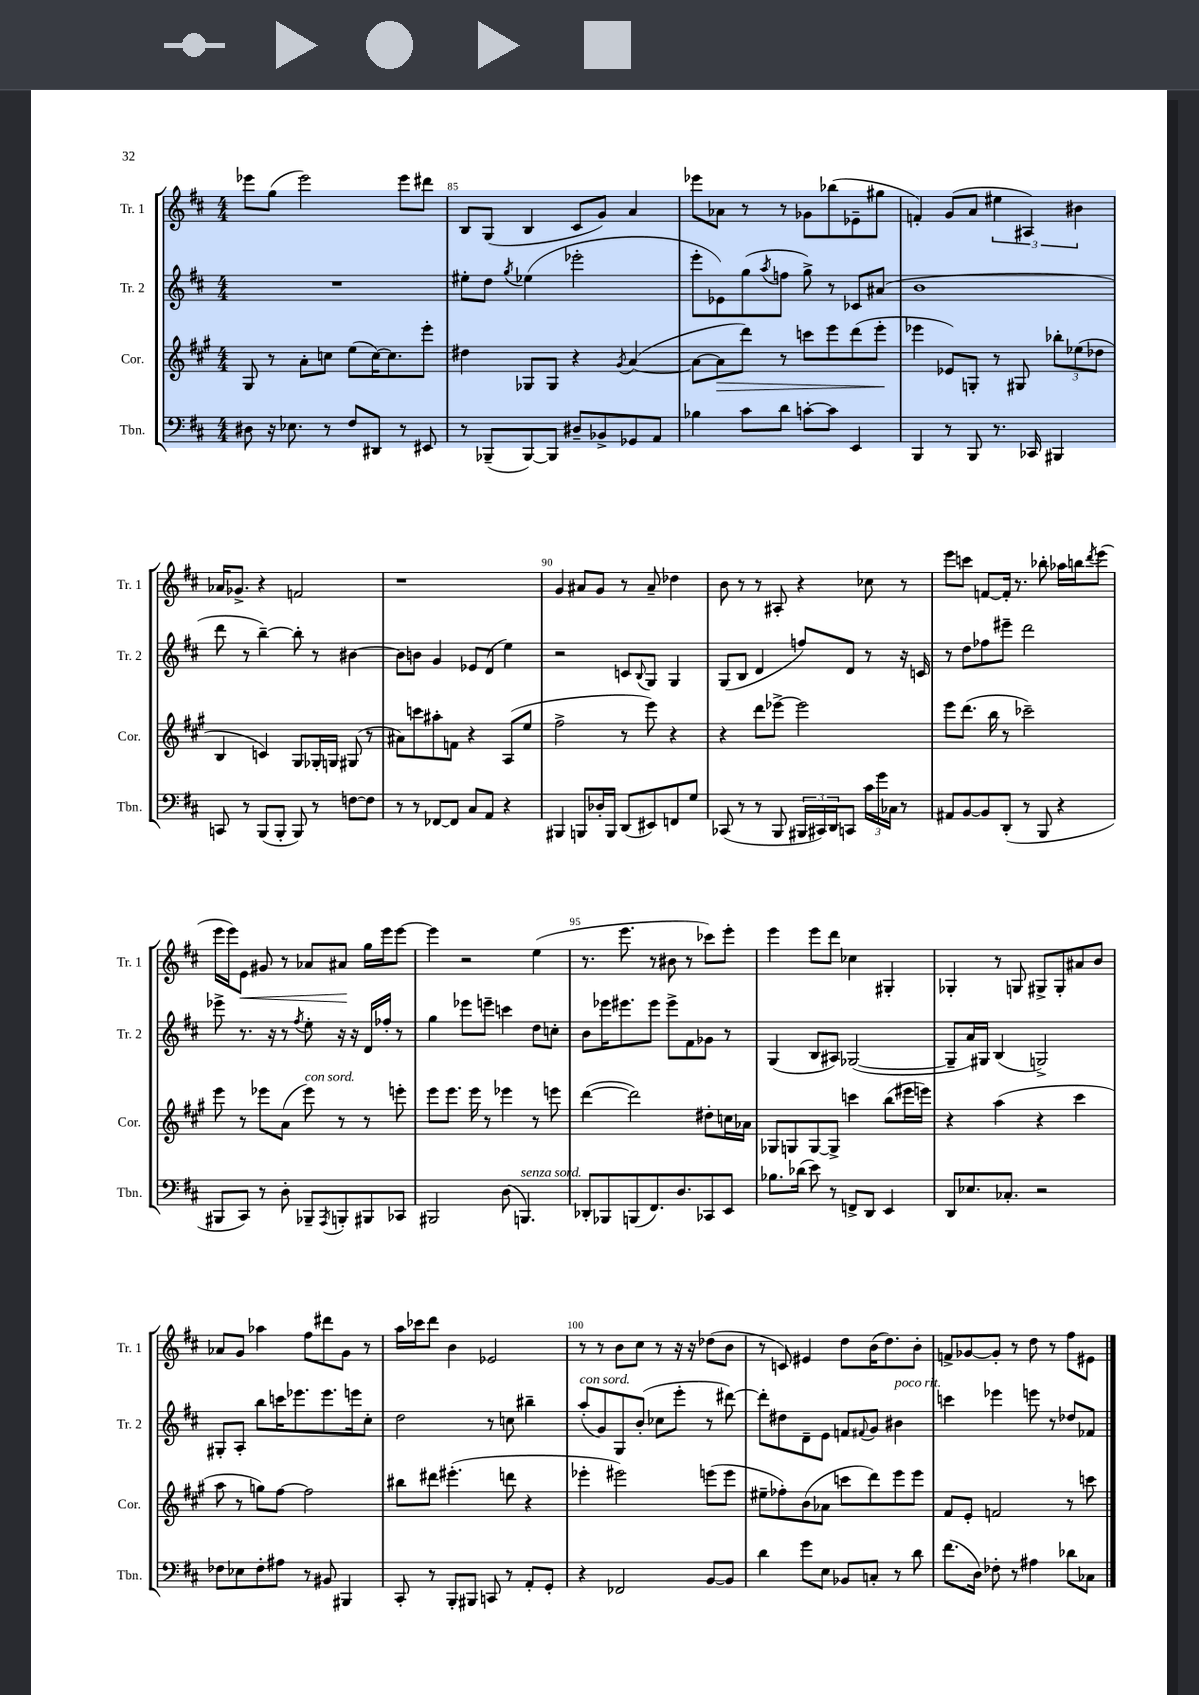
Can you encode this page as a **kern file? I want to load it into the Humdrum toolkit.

**kern	**kern	**dynam	**kern	**kern	**dynam
*part4	*part3	*part3	*part2	*part1	*part1
*staff4	*staff3	*staff3	*staff2	*staff1	*staff1
*I"Tbn.	*I"Cor.	*	*I"Tr. 2	*I"Tr. 1	*
*I'Tbn.	*I'Cor.	*	*I'Tr. 2	*I'Tr. 1	*
*clefF4	*clefG2	*	*clefG2	*clefG2	*
*k[f#c#]	*k[f#c#g#]	*	*k[f#c#]	*k[f#c#]	*
*M4/4	*M4/4	*	*M4/4	*M4/4	*
=84	=84	=84	=84	=84	=84
8D#X\	8G#/	.	1r	8eee-X\L	.
16r	8r	.	.	(8gg\J	.
8.E-X\	.	.	.	.	.
.	8a'\L	.	.	2eee-\)	.
8r	8ccn\J	.	.	.	.
8F#/L	(8ee\L	.	.	.	.
8DD#X/J	[16cc\K)	.	.	.	.
.	8.cc\]	.	.	.	.
8r	.	.	.	8eee-\L	.
8EE#X/	8eee'\J	.	.	8ddd#X\J	.
=85	=85	=85	=85	=85	=85
8r	4dd#X\	.	8ee#X'\L	8B/L	.
(8BBB-X~/L	.	.	8dd\J	(8G/J	.
.	.	.	8qgg/	.	.
[8BBB-/)	8G-X/L	.	(4ee-X\	4B/	.
8BBB-/J]	8G-/J	.	.	.	.
8D#X~/L	4r	.	2eee-X'\	8c#/L	.
8BB-X^/	.	.	.	8g/J)	.
.	8qg#/	.	.	.	.
8GG-X/	([4a/	.	.	4a/	.
8AA/J	.	.	.	.	.
=86	=86	=86	=86	=86	=86
4B-X\	8a\L_	.	8eee'\L	8eee-X\L	.
!	!	!LO:HP:b	!	!	!
.	8a\]	>	8e-X\)	8a-X\J	.
8c#\L	8ddd\J)	.	(8gg\	8r	.
.	.	.	8qaa/	.	.
8d\J	8r	.	8ffn\J	8r	.
[8cn'\L	8cccn\L	.	8gg^\)	8g-X\L	.
8c\J]	8eee\	.	8r	(8bb-X\	.
4EE/	(8ddd\	.	8c-X/L	8e-X~\	.
.	8eee'\J	.	(8a#X/J	8gg#X\J	.
.	.	]	.	.	.
=87	=87	=87	=87	=87	=87
4BBB/	4eee-X\	.	1b	4fn'/)	.
8r	8e-X/L)	.	.	(8g/L	.
8BBB/	8Gn'/J	.	.	8a/J	.
8.r	8r	.	.	6ee#X\	.
.	8G#X/	.	.	.	.
.	.	.	.	6A#X/)	.
16CC-X/	.	.	.	.	.
4BBB#X/	12bb-X'\L	.	.	.	.
.	(12ee-X\	.	.	6b#X\	.
.	12dd-X\J	.	.	.	.
!!LO:LB:g=z
=88	=88	=88	=88	=88	=88
8CCn/	4B/	.	8ddd\	16a-X/KL	.
.	.	.	.	8.g-X^/J	.
8r	.	.	8r	.	.
(8BBB/L	4cn/)	.	[4bb~\)	4r	.
8BBB'/J	.	.	.	.	.
8BBB/)	8G#/L	.	8bb'\]	2fn/	.
8r	16G-X'/L	.	8r	.	.
.	16Gn/JJ	.	.	.	.
[8Fn\L	(8G#X/	.	[4b#X\	.	.
8F\J]	8r	.	.	.	.
=89	=89	=89	=89	=89	=89
8r	8a#X\L)	.	8b#\L]	1r	.
8r	8cccn\	.	8bn\J	.	.
[8FF-X/L	8aa#X'\	.	4g/	.	.
8FF-/J]	8fn\J	.	.	.	.
8C#/L	4r	.	8e-X/L	.	.
8AA/J	.	.	(8d/J	.	.
4r	(8A/L	.	4ee\)	.	.
.	8ee/J	.	.	.	.
=90	=90	=90	=90	=90	=90
4BBB#X/	2ff#^\	.	2r	4g/	.
8BBBn/L	.	.	.	8a#X/L	.
16D-X'/L	.	.	.	8g/J	.
16BBB/JJ	.	.	.	.	.
(8DD/L	8r	.	8cn/L	8r	.
.	.	.	8qqB/	.	.
8EE#X/)	8eee\)	.	8G/J	8a#~/	.
8FFn/	4r	.	4G/	4dd-X\	.
8G/J	.	.	.	.	.
=91	=91	=91	=91	=91	=91
(8CC-X/	4r	.	(8G/L	8b\	.
8r	.	.	8B/J	8r	.
8r	8ddd\L	.	4d/	8r	.
8BBB/	[8eee-X^\J	.	.	8A#X'/	.
24BBB#X/LL	2eee-\]	.	8ffn/L)	4r	.
24CC#X/)	.	.	.	.	.
24DD/J	.	.	.	.	.
8CCn/J	.	.	8d/J	.	.
24c#\LL	.	.	8r	8cc-X\	.
24g\	.	.	.	.	.
24C-X\JJ	.	.	.	.	.
8r	.	.	16r	8r	.
.	.	.	16cn/	.	.
=92	=92	=92	=92	=92	=92
8AA#X/L	8eee\L	.	8r	8eee\L	.
[8BB/	(8.ddd\J	.	8dd\L	8cccn\J	.
8BB/]	.	.	8ff-X\	[8fn/L	.
.	16bb\	.	.	.	.
(8DD'/J	8r	.	8eee#X~\J	16f'/Jk]	.
.	.	.	.	8.r	.
8r	2ccc-X~\)	.	2ddd\	.	.
8BBB/	.	.	.	8bb-X'\	.
4r	.	.	.	16aa-X\LL	.
.	.	.	.	16bbn\J	.
.	.	.	.	8qddd/	.
.	.	.	.	(8eee\J	.
!!LO:LB:g=z
=93	=93	=93	=93	=93	=93
8BBB#X/L	8eee\	.	8eee-X^\	16eee\LL	.
.	.	.	.	16eee\J)	.
!	!	!	!	!	!LO:HP:b
8CC#/J)	8r	.	8.r	8e\J	<
8r	8eee-X\L	.	.	8g#X/	.
.	.	.	16r	.	.
8D'\	(8a\J	.	8r	8r	.
.	.	.	8qff#/	.	.
!	!LO:TX:a:i:t=con sord.	!	!	!	!
8BBB-X~/L	8eee-\)	.	8ee'\	8a-X/L	.
8qAAA/	.	.	.	.	.
8BBBn'/	8r	.	16r	8a#X/J	.
.	.	.	16r	.	.
8BBB#X/	8r	.	16d/LL	16gg\LL	[
.	.	.	16ff-X'/JJ	16eee\J	.
8CC-X/J	8eeen'\	.	8r	[8eee\J	.
=94	=94	=94	=94	=94	=94
2BBB#X/	8eee\L	.	4gg\	4eee\]	.
.	8.eee\J	.	.	.	.
.	.	.	8eee-X\L	2r	.
.	16eee\	.	.	.	.
.	8r	.	8eeen~\J	.	.
(8D\	4eee-X\	.	4cccn\	.	.
!LO:TX:a:i:t=senza sord.	!	!	!	!	!
4.BBBn/)	.	.	.	.	.
.	8r	.	8dd\L	(4ee\	.
.	8eeen\	.	8ccn'\J	.	.
=95	=95	=95	=95	=95	=95
8DD-X'/L	([4ddd\	.	8b\L	8.r	.
8BBB-X/	.	.	16eee-X\K	.	.
.	.	.	8.eee#X\	8.eee\	.
(8BBBn/	2ddd\])	.	.	.	.
8.FF#/)	.	.	8eee#\J	8r	.
.	.	.	8eee#^\L	8b#X\	.
8.D/	.	.	.	.	.
.	.	.	8f#\	8r	.
8CC-X/	8dd#X'\L	.	8g-X\J	8ccc-X\L)	.
8EE/J	16ccn\L	.	8r	8eee'\J	.
.	16a-X\JJ	.	.	.	.
=96	=96	=96	=96	=96	=96
8.B-X\L	8G-X/L	.	(4G/	4eee\	.
.	8Gn/	.	.	.	.
(16d-X\Jk	.	.	.	.	.
8e\)	[8G/	.	8B/L	8eee\L	.
8r	8G^/J]	.	8A#X/J)	8ddd\J	.
8FFn^/L	4cccn\	.	([2G-X/	4cc-X\	.
8DD/J	.	.	.	.	.
4EE/	(8bb\L	.	.	4G#X'/	.
.	16eee#X\L	.	.	.	.
.	16eeen\JJ)	.	.	.	.
=97	=97	=97	=97	=97	=97
8DD/L	4r	.	8G-~/L]	4G-X'/	.
8.E-X/	.	.	16a/L)	.	.
.	.	.	16G#X/JJ	.	.
.	(4aa\	.	(4B/	8r	.
8.C-X'/J	.	.	.	.	.
.	.	.	.	8Gn/	.
2r	4r	.	2Gn^/)	8G#X^/L	.
.	.	.	.	8G#'/	.
.	4ccc#\	.	.	8a#X/	.
.	.	.	.	8b/J	.
!!LO:LB:g=z
=98	=98	=98	=98	=98	=98
8F-X\L	8aa\	.	8G#X'/L	8a-X/L	.
8E-X\	8r	.	8A'/J	8g/J	.
8F-'\	8ggn\L)	.	8bb\L	4aa-X\	.
8A#X\J	[8ff#\J	.	16cccn\K	.	.
.	.	.	8.eee-X\	.	.
8r	2ff#\]	.	.	8ff#\L	.
8BB#X/	.	.	8.eee-\	8ddd#X\	.
4BBB#X/	.	.	.	8g\J	.
.	.	.	16eeen\k	.	.
.	.	.	8cc#'\J	8r	.
=99	=99	=99	=99	=99	=99
8CC#'/	8bb#X\L	.	2dd\	16aa\LL	.
.	.	.	.	16ccc-X\J	.
8r	8ddd#X\J	.	.	8ddd\J	.
8BBB'/L	(4.eee#X'\	.	.	4b\	.
8BBB#X/J	.	.	.	.	.
8CCn/	.	.	8r	2e-X/	.
8r	8dddn\	.	8ccn\	.	.
8AA'/L	4r	.	4bb#X~\	.	.
8GG'/J	.	.	.	.	.
=100	=100	=100	=100	=100	=100
!	!	!	!LO:TX:a:i:t=con sord.	!	!
4r	4eee-X'\	.	(8aa'/L	8r	.
.	.	.	8g/)	8r	.
2FF-X/	2eee#X\)	.	8G/	8b\L	.
.	.	.	(8b'/J	8cc#\J	.
.	.	.	8cc-X\L	8r	.
.	.	.	8eee'\J	16r	.
.	.	.	.	16r	.
[8BB/L	(8eeen\L	.	8r	(8dd-X\L	.
8BB/J]	8eee\J	.	[8ddd#X\)	8b\J	.
=101	=101	=101	=101	=101	=101
4d\	8ee#X~\L	.	8ddd#'\L]	8r	.
.	8ff-X'\)	.	8dd#X\	8cn/)	.
8g\L	(8b\	.	8d~\	4e#X/	.
8E\J	8a-X\J	.	8e\J	.	.
8BB-X/L	8cccn\L	.	8fn/L	8dd\L	.
.	.	.	8qqf#X/	.	.
8Cn'/J	8ddd\)	.	8g/J	(16b\K	.
.	.	.	.	8.dd\)	.
!	!	!	!LO:TX:a:i:t=poco rit.	!	!
8r	8eee\	.	4b#X\	.	.
8d\	8eee\J	.	.	8b'\J	.
=102	=102	=102	=102	=102	=102
(8.f#\L	8f#/L	.	4cccn\	8fn^/L	.
.	8e'/J	.	.	[8g-X/	.
16D\Jk)	.	.	.	.	.
8F-X'\	2fn/	.	4eee-X\	8g-'/J]	.
8r	.	.	.	8r	.
4A#X\	.	.	8eeen\	8dd\	.
.	.	.	8r	8r	.
8d-X\L	8r	.	8dd-X/L	8ff#\L	.
8C-X\J	8cccn\	.	8f-X/J	8e#X\J	.
==	==	==	==	==	==
*-	*-	*-	*-	*-	*-
